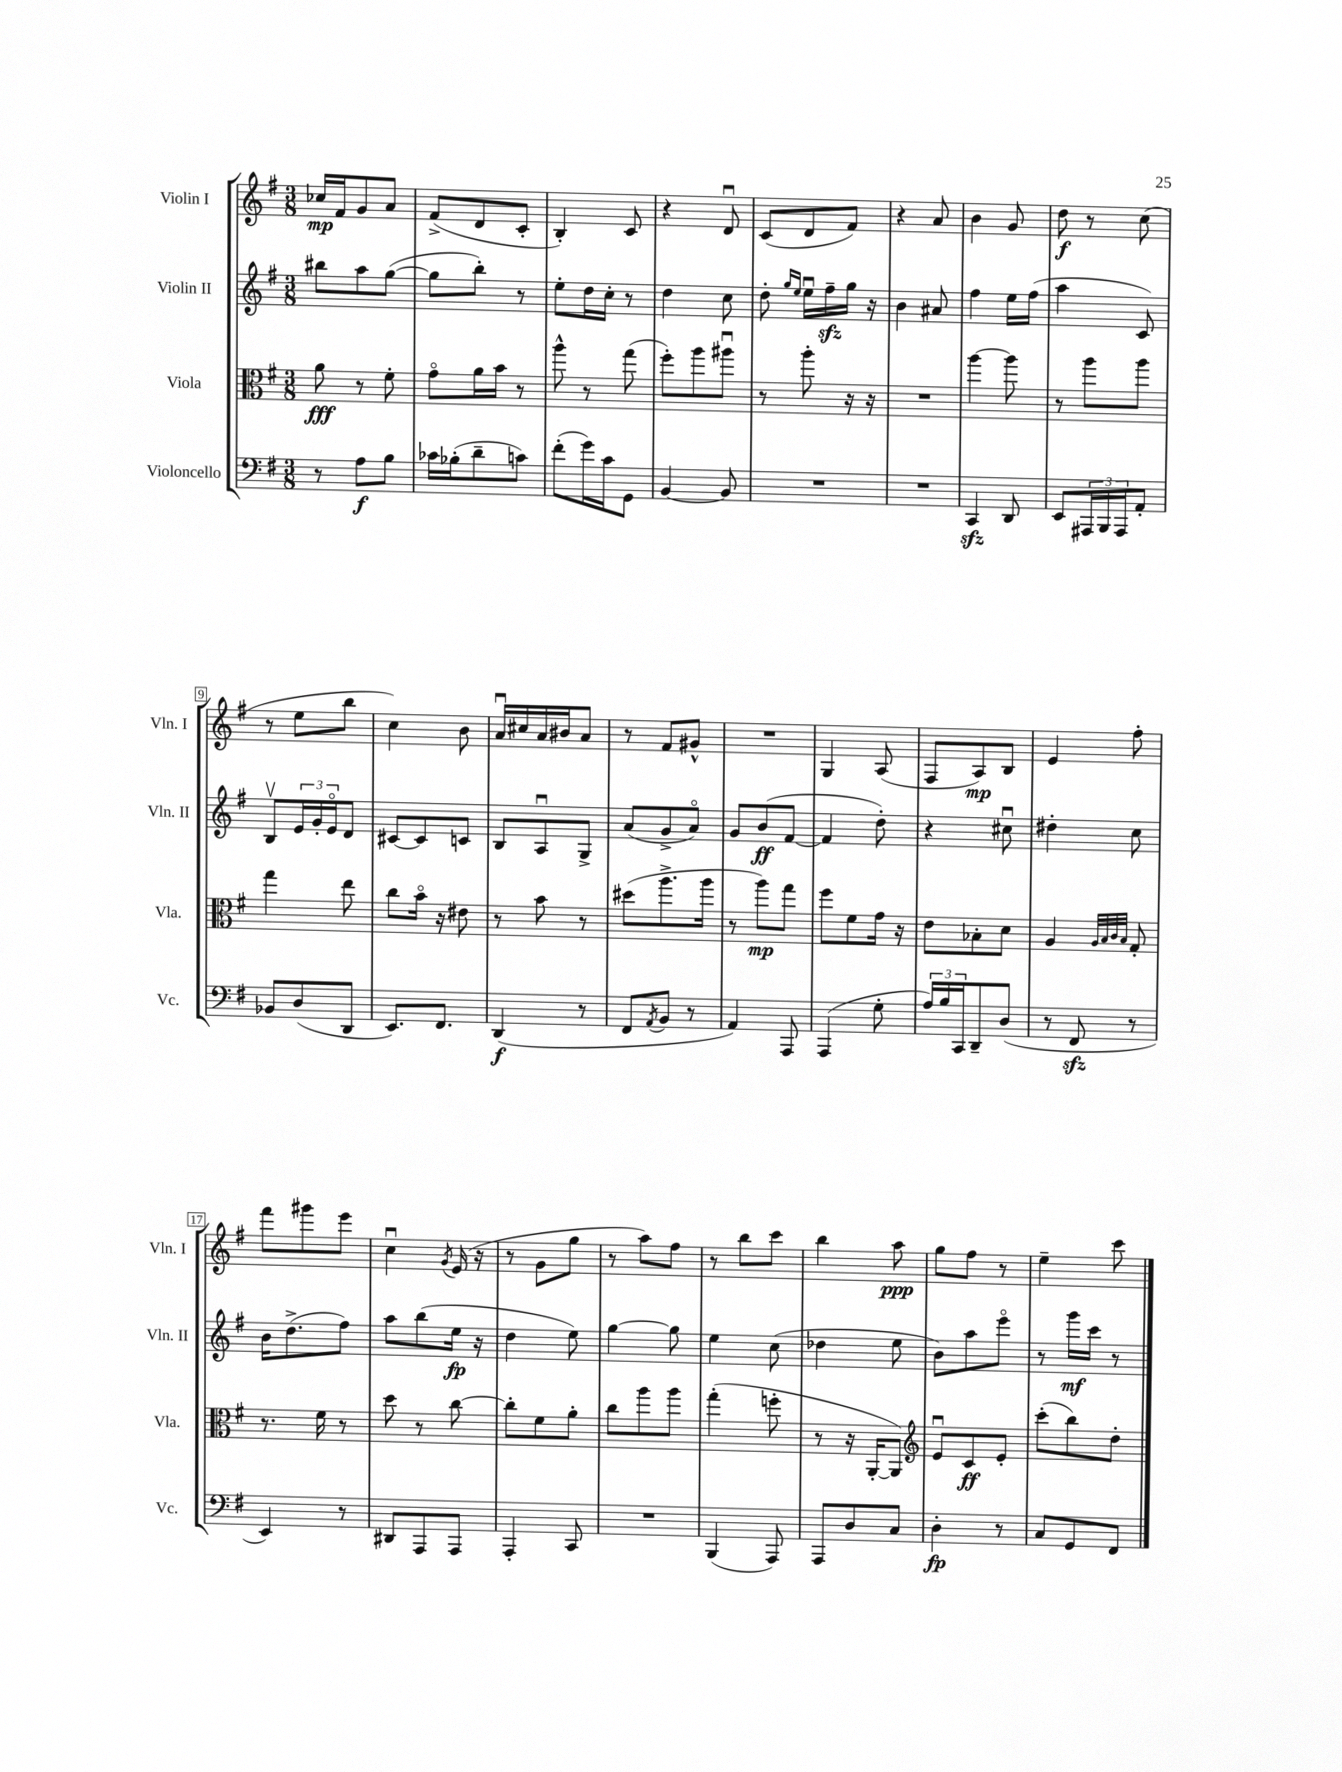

**kern	**kern	**kern	**kern
*staff4	*staff3	*staff2	*staff1
*clefF4	*clefC3	*clefG2	*clefG2
*k[f#]	*k[f#]	*k[f#]	*k[f#]
*M3/8	*M3/8	*M3/8	*M3/8
8r	8a	8bb#	16cc-
.	.	.	16f#
8A	8r	8aa	8g
8B	8f#'	([8gg	8a
=	=	=	=
16c-	8go	8gg]	(8f#^
(16B-'	.	.	.
8d~	16a	8bb')	8d
.	16b	.	.
8c)	8r	8r	8c'
=	=	=	=
(8f#'	8aa^^	8ee'	4B')
16g)	8r	16dd	.
16c	.	16cc'	.
8GG	(8gg	8r	8c
=	=	=	=
[4BB	8ff#')	4dd	4r
.	8aa	.	.
8BB]	8aa#u	8cc	8du
=	=	=	=
4.r	8r	8dd'	(8c
.	.	16qqgg	.
.	.	16qqee	.
.	8aa'	16eeu	8d
.	.	16ff#~	.
.	16r	16gg	8f#)
.	16r	16r	.
=	=	=	=
4.r	4.r	4b	4r
.	.	8a#	8a
=	=	=	=
4CC	[4aa	4ff#	4b
8DD	8aa]	16ee	8g
.	.	(16ff#	.
=	=	=	=
8EE	8r	4aa	8dd
24AAA#	8aa	.	8r
24BBB	.	.	.
24AAA#	.	.	.
8AA'	8aa	8c)	(8cc
=	=	=	=
8BB-	4gg	8Bv	8r
(8D	.	24e	8ee
.	.	24g'	.
.	.	24eo	.
8DD	8ee	8d	8bb
=	=	=	=
8.EE)	8cc	[8c#	4cc)
.	16bo	8c#]	.
8.FF#	16r	.	.
.	8e#	8c	8b
=	=	=	=
(4DD	8r	8B	16au
.	.	.	16cc#
.	8b	8Au	16a
.	.	.	16b#
8r	8r	8G^	8a
=	=	=	=
8FF#	(8dd#	(8a	8r
8qAA	.	.	.
8BB	8.aa^	8g^	8f#
8r	.	8ao)	8g#^^
.	16aa	.	.
=	=	=	=
4AA)	8r	8g	4.r
.	8aa)	(8b	.
8AAA	8gg	[8f#	.
=	=	=	=
(4AAA	8ff#	4f#]	4G
.	8f#	.	.
8G'	16g	8dd')	(8A
.	16r	.	.
=	=	=	=
24A)	8e	4r	8F#
24B	.	.	.
24CC	.	.	.
8DD~	8B-'	.	8A)
(8D	8d	8cc#u	8B
=	=	=	=
8r	4A	4dd#'	4e
8FF#	.	.	.
.	32qqA	.	.
.	32qqB	.	.
.	32qqc	.	.
.	32qqB	.	.
8r	8G'	8cc	8ff#'
=	=	=	=
4EE)	8.r	16b	8fff#
.	.	(8.dd^	.
.	.	.	8ggg#
.	16f#	.	.
8r	8r	8ff#)	8eee
=	=	=	=
8DD#	8dd	8aa	4ccu
8AAA	8r	(8bb	.
.	.	.	8qg
8AAA	[8cc	16ee	(16e
.	.	16r	16r
=	=	=	=
4AAA'	8cc']	4dd	8r
.	8f#	.	8g
8CC	8a'	8ee)	8gg
=	=	=	=
4.r	8cc	[4gg	8r
.	8aa	.	8aa)
.	8aa	8gg]	8ff#
=	=	=	=
(4BBB	(4gg'	4ee	8r
.	.	.	8bb
8AAA)	8ff'	(8cc	8ccc
=	=	=	=
8AAA	8r	4dd-	4bb
8D	16r	.	.
.	[16AA'	.	.
8C	8AA])	8ee	8aa
=	=	=	=
*	*clefG2	*	*
4D'	8eu	8b)	8gg
.	8c	8aa	8ff#
8r	8e'	8eeeo	8r
=	=	=	=
8C	(8ccc'	8r	4ee~
8GG	8bb)	16ggg	.
.	.	16ccc	.
8FF#	8dd'	8r	8ccc
==	==	==	==
*-	*-	*-	*-
